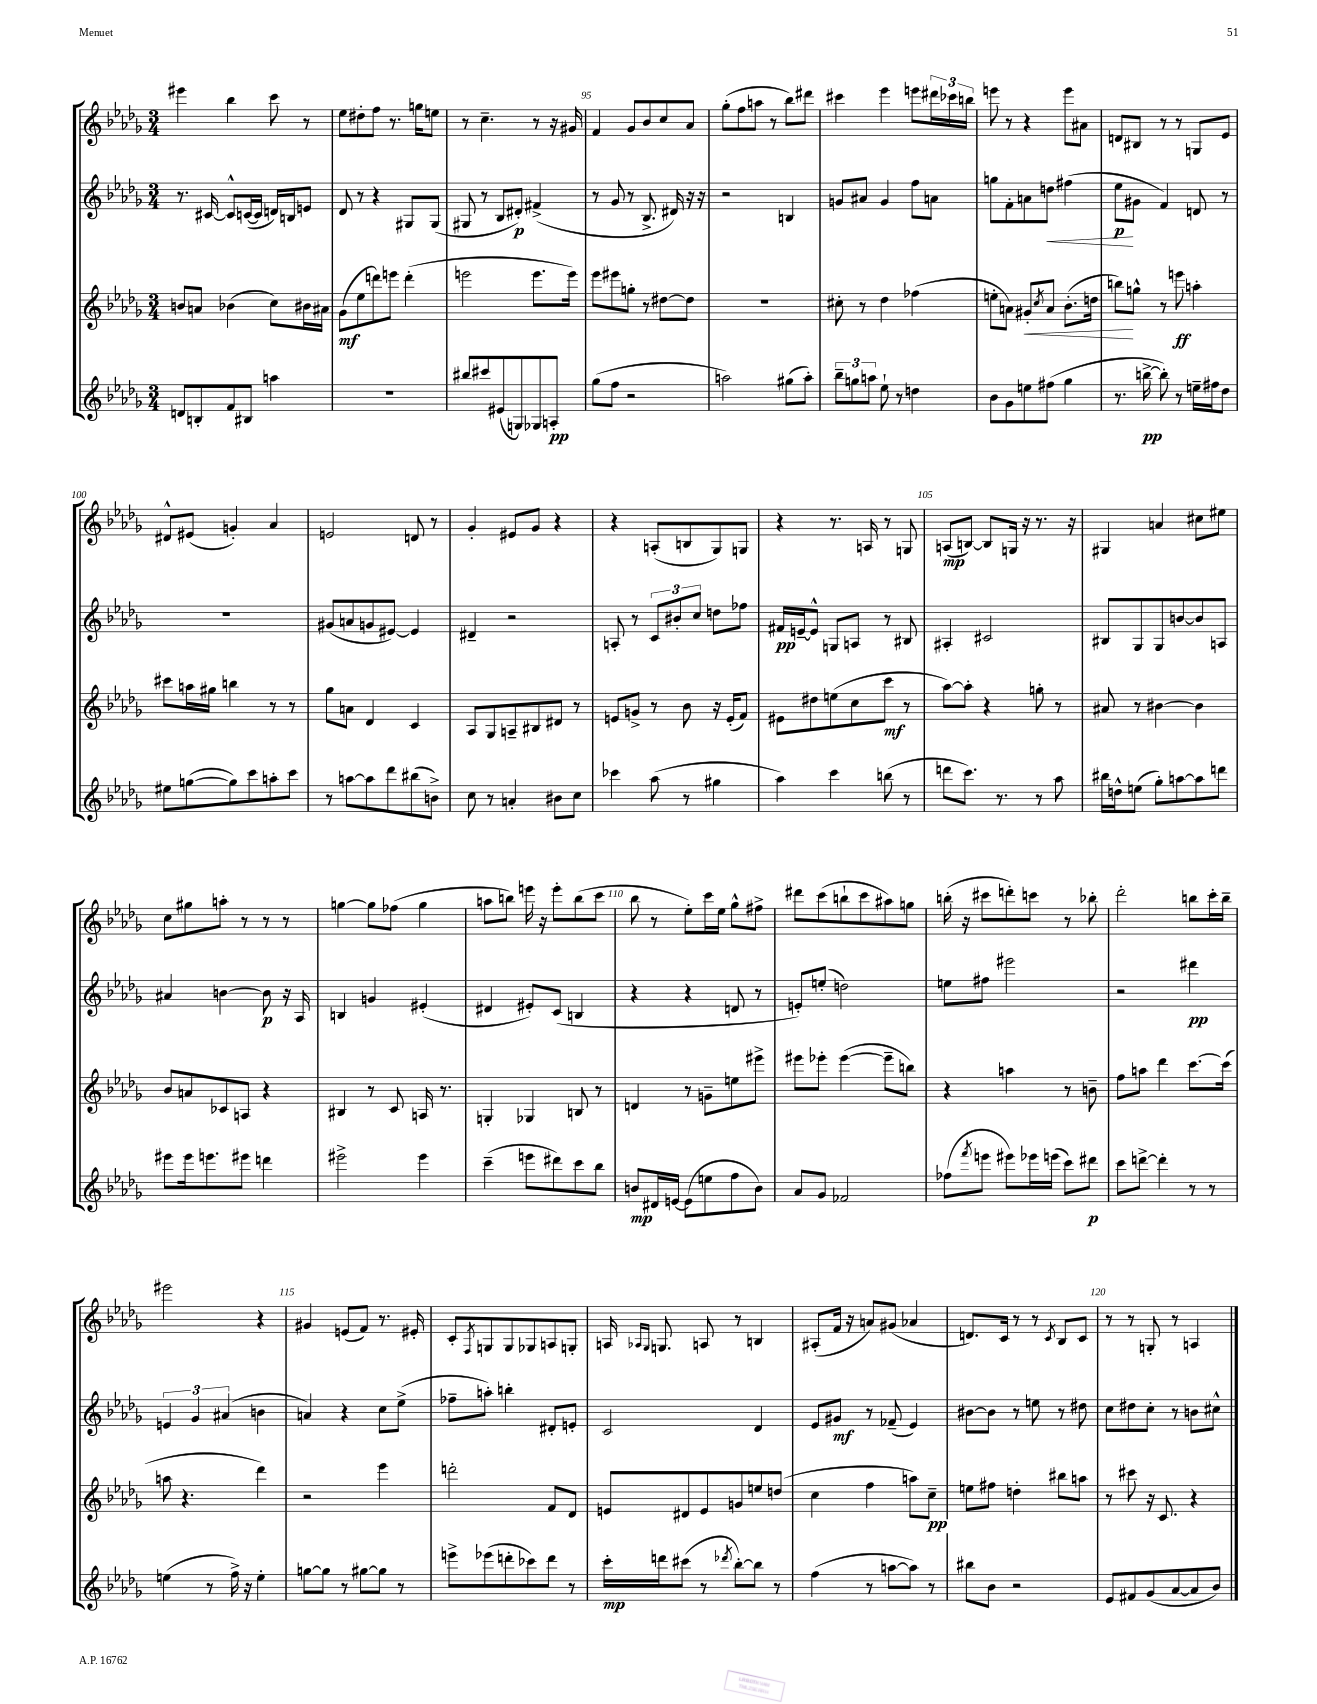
<<
\new StaffGroup <<
\new Staff = "s0" {
    \clef treble \key des \major \numericTimeSignature \time 3/4
    eis'''4 bes''4 c'''8 r8 |
    ees''8 dis''8-. f''8 r8. g''16 e''8 |
    r8 c''4.-- r8 r16 gis'16 |
    f'4 ges'8 bes'8 c''8 aes'8 |
    ges''8-.( f''8 a''8 r8 bes''8) dis'''8 |
    cis'''4 ees'''4 e'''8 \tuplet 3/2 { dis'''16 ces'''16 b''16 } |
    e'''8 r8 r4 e'''8 ais'8 |
    d'8 bis8 r8 r8 g8 ees'8 |
    dis'8-^ eis'8( g'4-.) aes'4 |
    e'2 d'8 r8 |
    ges'4-. eis'8 ges'8 r4 |
    r4 a8-.( b8 ges8) g8 |
    r4 r8. a16 r8 g8 |
    a8\mp( b8~) b8 g16 r16 r8. r16 |
    gis4 a'4 cis''8 eis''8 |
    c''8 gis''8 a''8-. r8 r8 r8 |
    g''4~ g''8 fes''8( g''4 |
    a''8 b''8) e'''16 r16 e'''8-. b''8( c'''8 |
    bes''8 r8 ees''8-.) c'''16 ees''16 ges''8-^ fis''8-> |
    dis'''8 c'''8( b''8-! c'''8 ais''8) g''8 |
    b''16-.( r16 cis'''8 d'''8-.) c'''8 r8 bes''8-. |
    des'''2-. b''8 c'''16-. b''16-- |
    eis'''2 r4 |
    gis'4 e'8( f'8) r8. eis'16-. |
    c'8-. \acciaccatura { f8 } g8 g8 ges8 a8 g8-. |
    a16 \grace { aes16 ges16 } g8. a8 r8 b4 |
    ais8-.( f'16 r16 a'8) gis'8( aes'4 |
    d'8.) c'16 r8 r8 \acciaccatura { c'8 } bes8 c'8 |
    r8 r8 g8-. r8 a4 \bar "|." |
}
\new Staff = "s1" {
    \clef treble \key des \major \numericTimeSignature \time 3/4
    r8. cis'16~ cis'8-^ c'16~( c'16 d'16) b16 e'8 |
    des'8 r8 r4 gis8 gis8( |
    gis8 r8 bes8 dis'8-.\p) fis'4->( |
    r8 ges'8 r8 bes8.-> dis'16) r16 r16 |
    r2 b4 |
    g'8 ais'8 g'4 f''8 a'8 |
    g''8 f'8-. a'8 d''8\< fis''4( |
    ees''8\p\! gis'8 f'4) d'8 r8 |
    R2. |
    gis'8( a'8 g'8 eis'8~) eis'4 |
    dis'4-- r2 |
    a8-. r8 \tuplet 3/2 { c'8 bis'8-. c''8 } d''8 fes''8 |
    fis'16\pp e'16~-- e'8-^ g8 a8 r8 bis8 |
    ais4-. cis'2 |
    bis8 ges8 ges8 b'8~ b'8 a8 |
    ais'4 b'4~ b'8\p r16 aes16 |
    b4 g'4 eis'4-.( |
    dis'4 eis'8-.) c'8( b4 |
    r4 r4 d'8 r8 |
    e'8-.) e''8-.( d''2) |
    e''8 fis''8 eis'''2 |
    r2 dis'''4\pp |
    \tuplet 3/2 { e'4 ges'4 ais'4( } b'4 |
    a'4) r4 c''8 ees''8->( |
    fes''8-- a''8-.) b''4-. dis'8-. e'8-. |
    c'2 des'4 |
    ees'8 gis'8\mf r8 fes'8--( ees'4) |
    bis'8~ bis'8 r8 e''8 r8 dis''8 |
    c''8 dis''8 c''8-. r8 b'8 cis''8-^ \bar "|." |
}
\new Staff = "s2" {
    \clef treble \key des \major \numericTimeSignature \time 3/4
    b'8 a'8 bes'4( c''8) bis'16 ais'16 |
    ges'8\mf( ees''8 d'''8) e'''8 d'''4-.( |
    e'''2 e'''8. e'''16) |
    ees'''8 eis'''8 g''8-. r8 dis''8~ dis''8 |
    R2. |
    cis''8-. r8 des''4 fes''4( |
    e''8-. a'8) gis'8-.\< \acciaccatura { c''8 } a'8 bes'8.-.( d''16 |
    b''8\!) g''8-^ r8 e'''8\ff a''4-. |
    cis'''8 a''16 gis''16 b''4 r8 r8 |
    ges''8 a'8 des'4 c'4 |
    aes8 ges8 a8-- bis8 dis'8 r8 |
    e'8 g'8-> r8 bes'8 r16 e'16-.( f'8) |
    eis'8 dis''8 e''8( c''8 c'''8\mf r8 |
    aes''8~) aes''8-. r4 g''8-. r8 |
    ais'8 r8 bis'4~ bis'4 |
    bes'8 a'8 ces'8 a8 r4 |
    bis4 r8 c'8 a16 r8. |
    g4-. ges4 b8 r8 |
    d'4 r8 g'8-- e''8 eis'''8-> |
    eis'''8 ees'''8-. ees'''4~( ees'''8-- b''8) |
    r4 a''4 r8 b'8-- |
    f''8 a''8 des'''4 c'''8.~ c'''16( |
    a''8 r4. des'''4) |
    r2 ees'''4 |
    d'''2-. f'8 des'8 |
    e'8 dis'8 e'8 g'8 e''8 d''8( |
    c''4 f''4 a''8) c''8--\pp |
    e''8 fis''8 d''4-. bis''8 a''8 |
    r8 cis'''8 r16 c'8. r4 \bar "|." |
}
\new Staff = "s3" {
    \clef treble \key des \major \numericTimeSignature \time 3/4
    d'8 b8-. f'8 bis8 a''4 |
    R2. |
    bis''8 cis'''8 eis'8( g8) ges8 a8-.\pp |
    ges''8( f''8 r2 |
    a''2) gis''8( a''8-.) |
    \tuplet 3/2 { bes''8-- g''8 a''8 } ees''8-! r8 d''4 |
    bes'8 ges'8 e''8 fis''8( ges''4 |
    r8. b''16~->\pp b''8-.) r8 e''16-- fis''16 des''8 |
    eis''8 g''8~( g''8) c'''8 a''8-. c'''8 |
    r8 a''8~ a''8 des'''8 bis''8( b'8->) |
    c''8 r8 a'4-. bis'8 c''8 |
    ces'''4 aes''8( r8 gis''4 |
    aes''4) c'''4 b''8( r8 |
    d'''8 c'''8.) r8. r8 aes''8 |
    bis''16 d''16-^ e''8( ges''8-.) a''8~ a''8 d'''8 |
    eis'''8 eis'''16 e'''8. eis'''8 d'''4 |
    eis'''2-> eis'''4 |
    c'''4--( e'''8 dis'''8) c'''8 bes''8 |
    b'8\mp dis'16 e'16~ e'8( e''8 f''8 b'8) |
    aes'8 ges'8 fes'2 |
    fes''8( \acciaccatura { f'''8 } e'''8 eis'''8) ees'''16 e'''16( c'''8) dis'''8\p |
    c'''8 d'''8~-> d'''4-. r8 r8 |
    e''4( r8 f''16->) r16 e''4-. |
    g''8~ g''8 r8 gis''8~ gis''8 r8 |
    e'''8-> ees'''8( d'''8-. ces'''8) d'''8 r8 |
    c'''16-.\mp d'''16 cis'''8( r8 \acciaccatura { des'''8 } bes''8~-.) bes''8 r8 |
    f''4( r8 a''8~ a''8) r8 |
    bis''8 bes'8 r2 |
    ees'8 fis'8 ges'8( aes'8~ aes'8 bes'8) \bar "|." |
}
>>
>>
\layout { \context { \Score currentBarNumber = #92 \override BarNumber.break-visibility = ##(#f #t #t) barNumberVisibility = #(every-nth-bar-number-visible 5) } }
